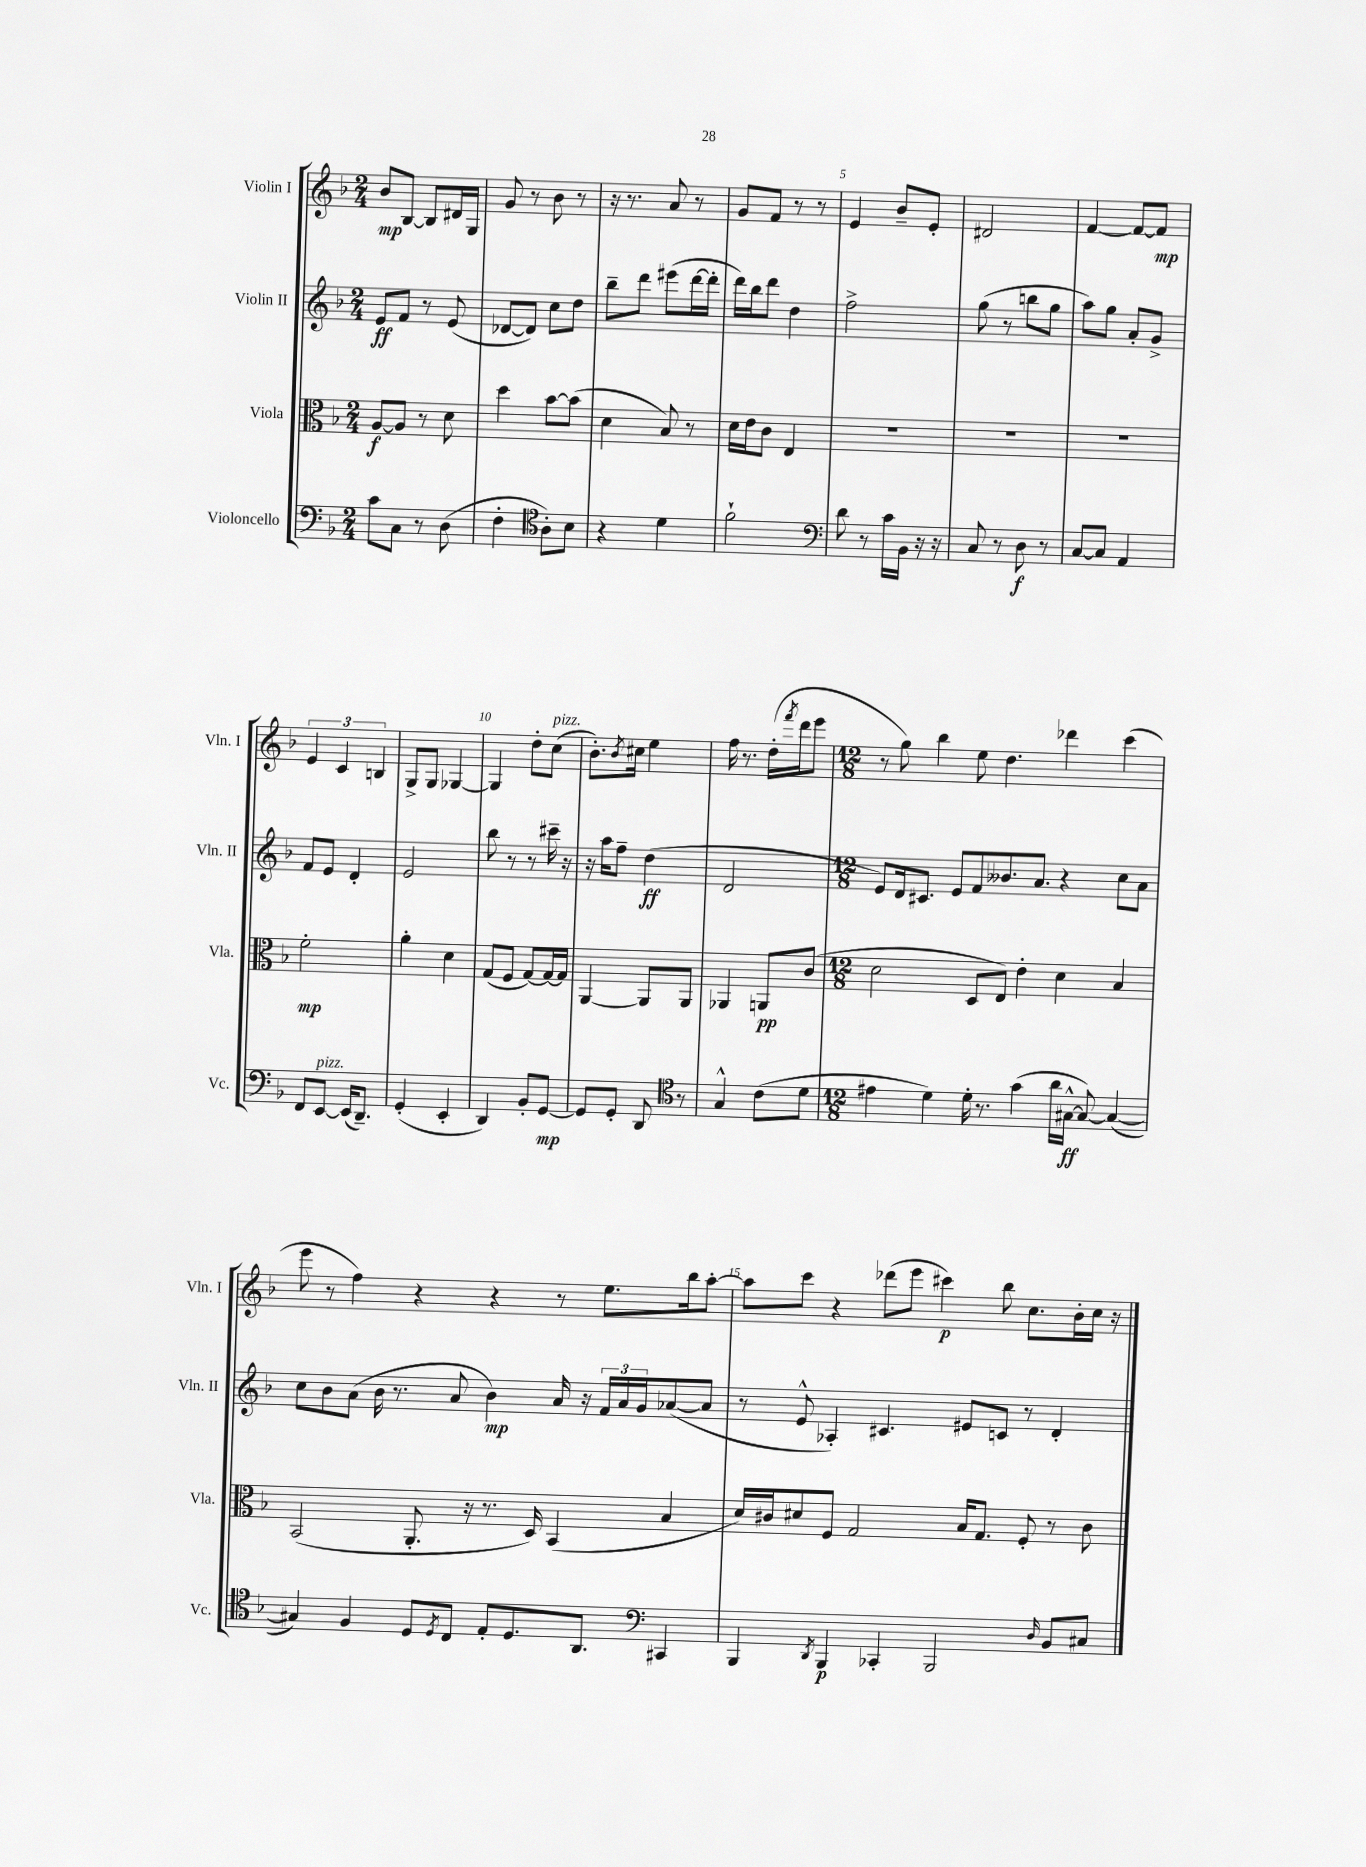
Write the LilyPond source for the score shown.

<<
\new StaffGroup <<
\new Staff = "s0" \with { instrumentName = "Violin I" shortInstrumentName = "Vln. I" } {
    \clef treble \key f \major \numericTimeSignature \time 2/4
    bes'8\mp bes8~ bes8 dis'16 g16 |
    g'8 r8 bes'8 r8 |
    r16 r8. a'8 r8 |
    g'8 f'8 r8 r8 |
    e'4 bes'8-- e'8-. |
    dis'2 |
    f'4~ f'8~ f'8\mp |
    \tuplet 3/2 { e'4 c'4 b4 } |
    g8-> g8 ges4~ |
    ges4 d''8-. c''8^\markup { \italic "pizz." }( |
    bes'8.-.) \acciaccatura { bes'8 } cis''16 e''4 |
    f''16 r8. d''16-.( \acciaccatura { f'''8 } d'''16 e'''8 |
    \numericTimeSignature \time 12/8 r8 g''8) bes''4 e''8 d''4. des'''4 c'''4( |
    e'''8 r8 f''4) r4 r4 r8 e''8. bes''16 a''8~-. |
    a''8 c'''8 r4 des'''8( e'''8 cis'''4\p) bes''8 c''8. bes'16-. c''16 r16 \bar "|." |
}
\new Staff = "s1" \with { instrumentName = "Violin II" shortInstrumentName = "Vln. II" } {
    \clef treble \key f \major \numericTimeSignature \time 2/4
    e'8\ff f'8 r8 e'8( |
    des'8~ des'8) c''8 d''8 |
    bes''8-- d'''8 eis'''8( d'''16~ d'''16-. |
    d'''16) bes''16 d'''8 d''4 |
    f''2-> |
    g''8( r8 b''8 g''8 |
    a''8) g''8 a'8-. g'8-> |
    f'8 e'8 d'4-. |
    e'2 |
    bes''8 r8 r8 cis'''16-- r16 |
    r16 a''16 f''8-- d''4\ff( |
    d'2 |
    \numericTimeSignature \time 12/8 e'8) d'16 cis'8. e'8 f'8 beses'8. a'8. r4 c''8 a'8 |
    c''8 bes'8 a'8( bes'16 r8. a'8 bes'4\mp) a'16 r16 \tuplet 3/2 { f'16 a'16 g'16 } aes'8~( aes'8 |
    r8 e'8-^ aes4-.) cis'4. eis'8 c'8 r8 d'4-. \bar "|." |
}
\new Staff = "s2" \with { instrumentName = "Viola" shortInstrumentName = "Vla." } {
    \clef alto \key f \major \numericTimeSignature \time 2/4
    a8~\f a8 r8 d'8 |
    d''4 bes'8~ bes'8( |
    d'4 bes8) r8 |
    d'16 e'16 c'8 e4 |
    R2 |
    R2 |
    R2 |
    f'2-.\mp |
    a'4-. d'4 |
    g8( f8 g8~) g16~ g16 |
    a,4~ a,8 a,8 |
    aes,4 a,8\pp c'8( |
    \numericTimeSignature \time 12/8 d'2 d8 e8) e'4-. d'4 bes4 |
    bes,2( a,8.-. r16 r8. d16) bes,4( bes4 |
    d'16) cis'16 dis'8 f8 g2 bes16 g8. f8-. r8 cis'8 \bar "|." |
}
\new Staff = "s3" \with { instrumentName = "Violoncello" shortInstrumentName = "Vc." } {
    \clef bass \key f \major \numericTimeSignature \time 2/4
    c'8 c8 r8 d8( |
    f4-. \clef tenor a8-.) bes8 |
    r4 d'4 |
    f'2-! |
    \clef bass d'8 r8 c'16 bes,16 r16 r16 |
    c8 r8 d8\f r8 |
    c8~ c8 a,4 |
    f,8 e,8~^\markup { \italic "pizz." } e,16( d,8.--) |
    g,4-.( e,4-. |
    d,4) bes,8-. g,8~\mp |
    g,8 g,8-. d,8 r8 |
    \clef tenor g4-^ c'8( d'8 |
    \numericTimeSignature \time 12/8 eis'4 d'4) d'16-. r8. g'4( a'16 gis16~-^\ff gis8~) gis4~( |
    gis4) f4 d8 \acciaccatura { d8 } c8 e8-. d8. a,8. \clef bass cis,4 |
    bes,,4 \acciaccatura { d,8 } bes,,4\p ces,4-. bes,,2 \grace { d16 } bes,8 cis8 \bar "|." |
}
>>
>>
\layout { \context { \Score \override BarNumber.break-visibility = ##(#f #t #t) barNumberVisibility = #(every-nth-bar-number-visible 5) } }
